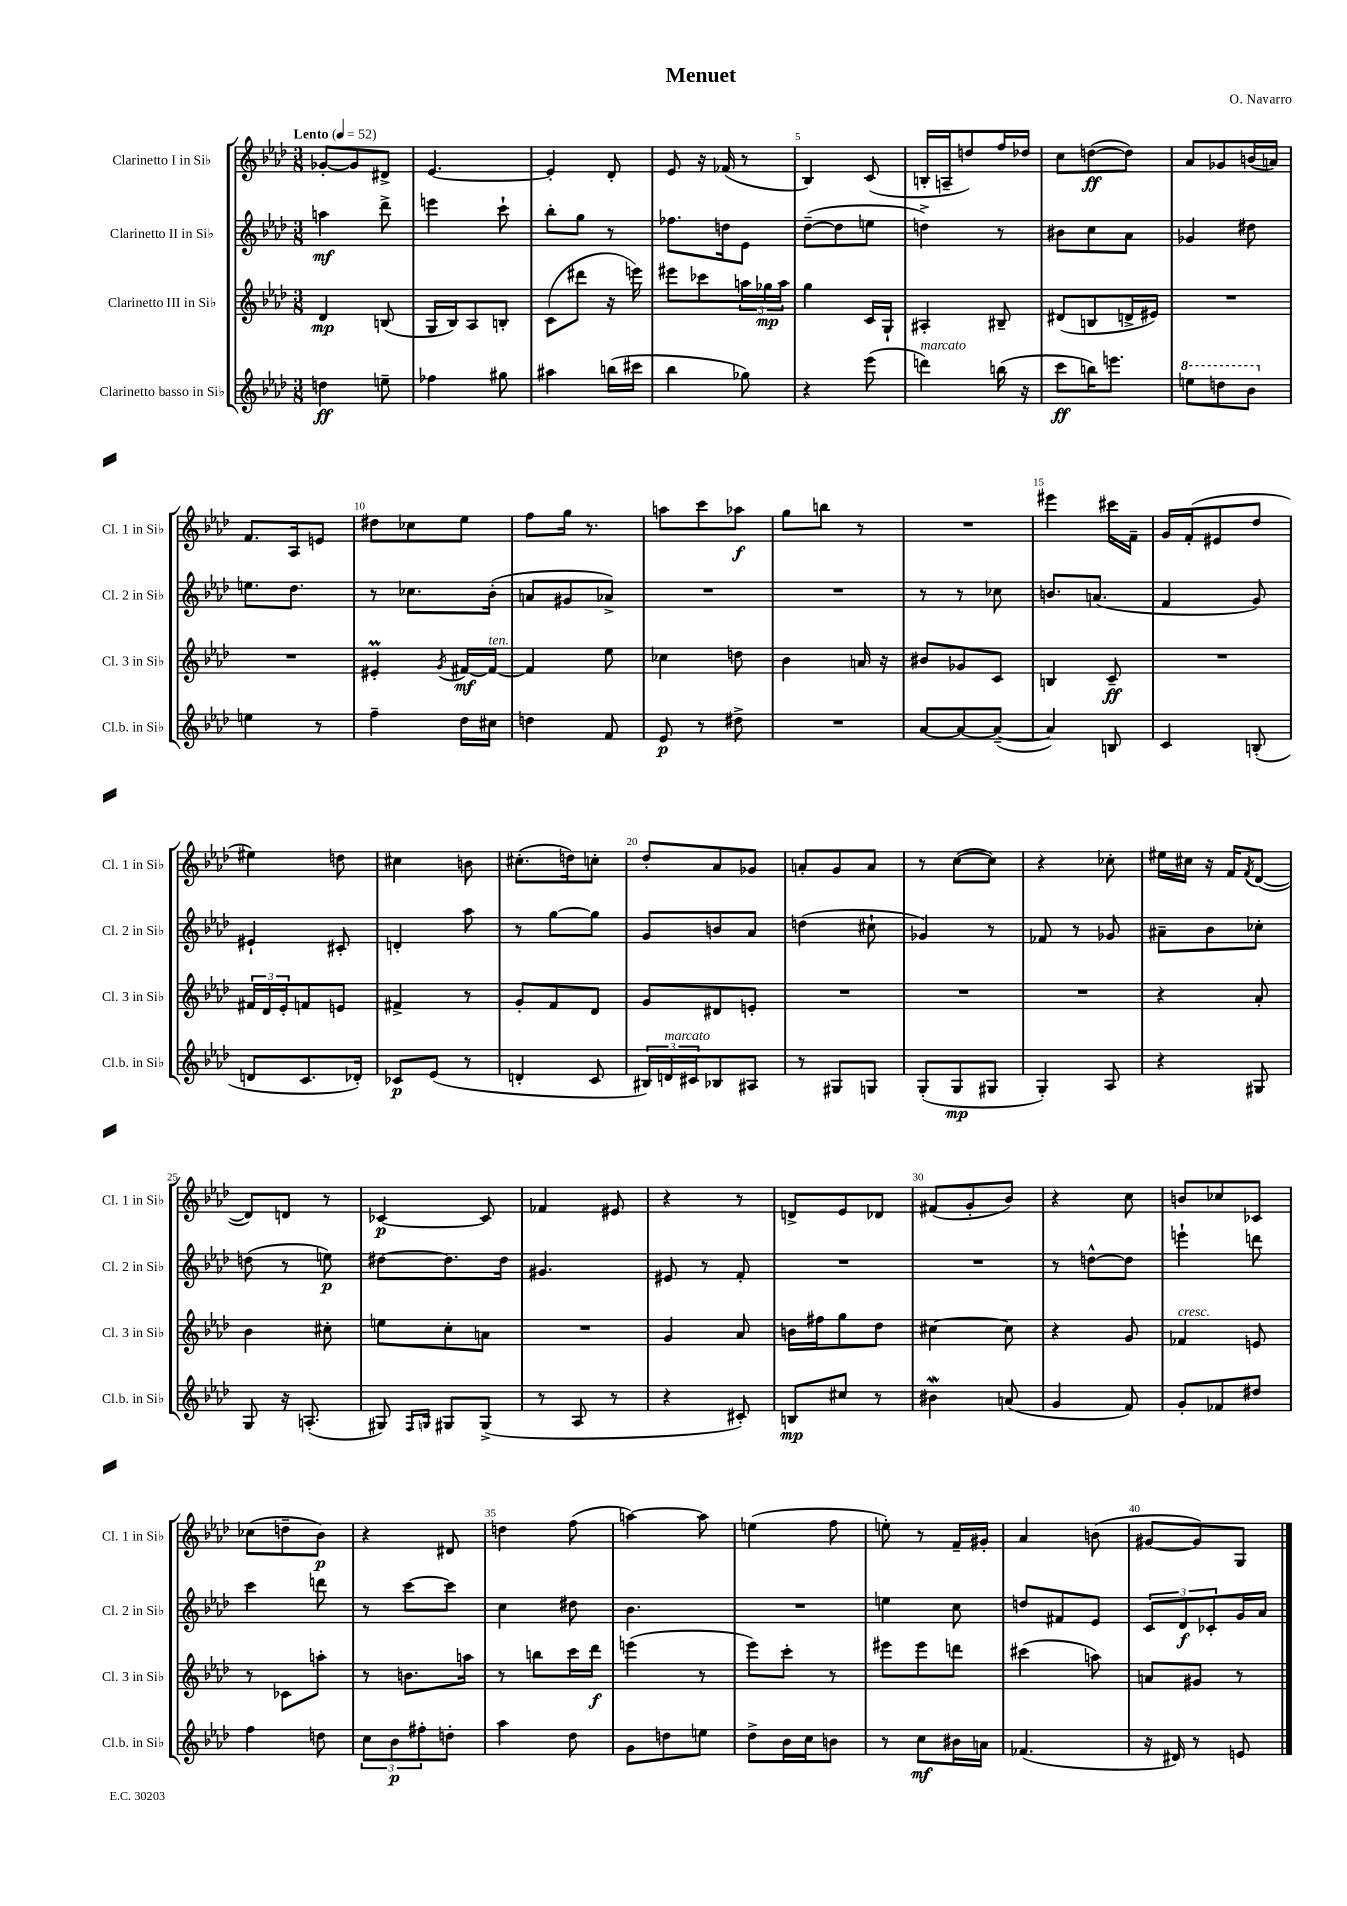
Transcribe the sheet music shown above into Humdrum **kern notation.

**kern	**kern	**kern	**kern
*staff4	*staff3	*staff2	*staff1
*clefG2	*clefG2	*clefG2	*clefG2
*k[b-e-a-d-]	*k[b-e-a-d-]	*k[b-e-a-d-]	*k[b-e-a-d-]
*M3/8	*M3/8	*M3/8	*M3/8
*MM52	*MM52	*MM52	*MM52
4dd	4d-	4aa	[8g-'
.	.	.	8g-]
8ee~	(8B	8ddd-^	8d#^
=	=	=	=
4ff-	16G	4eee	[4.e-
.	16B-)	.	.
.	8A-	.	.
8gg#	8B'	8ccc`	.
=	=	=	=
4aa#	(8c	8bb-'	4e-']
.	8ddd#	8gg	.
(16bb	16r	8r	8d-'
16ccc#	16eee)	.	.
=	=	=	=
4bb-	8eee#	8.ff-	8e-
.	8ccc-	.	16r
.	.	16dd	(16f-
8gg-)	24aa	8e-	8r
.	24gg-	.	.
.	24aa	.	.
=	=	=	=
4r	4gg	([8dd-~	4B-)
.	.	8dd-]	.
(8eee-	16c	8ee	(8c
.	16G`	.	.
=	=	=	=
4ddd)	4A#'	4dd^)	16B'
.	.	.	16A~
.	.	.	8dd)
(16bb	8B#~	8r	16ff
16r	.	.	16dd-
=	=	=	=
8ccc	(8d#	8b#	8cc
16bb)	8B	8cc	([8dd
8.eee	.	.	.
.	16d^	8a-	8dd])
.	16e#)	.	.
=	=	=	=
8eee	4.r	4g-	8a-
8ddd	.	.	8g-
8bb-	.	8dd#	(16b
.	.	.	16a)
=	=	=	=
4ee	4.r	8.ee	8.f
.	.	8.dd-	16A-
8r	.	.	8e
=	=	=	=
4ff~	4e#'	8r	8dd#
.	.	8.cc-	8cc-
.	8qg	.	.
16dd-	[16f#	.	8ee-
16cc#	16f#_	(16b-'	.
=	=	=	=
4dd	4f#]	8a	8ff
.	.	8g#	16gg
.	.	.	8.r
8f	8ee-	8a-^)	.
=	=	=	=
8e-	4cc-	4.r	8aa
8r	.	.	8ccc
8dd#^	8dd	.	8aa-
=	=	=	=
4.r	4b-	4.r	8gg
.	.	.	8bb
.	16a	.	8r
.	16r	.	.
=	=	=	=
[8a-	8b#	8r	4.r
8a-_	8g-	8r	.
(8a-~_	8c	8cc-	.
=	=	=	=
4a-])	4B	8.b	4eee#
.	.	(8.a	.
8B	8c~	.	16ccc#
.	.	.	16f~
=	=	=	=
4c	4.r	4f	16g
.	.	.	(16f'
.	.	.	8e#
(8B'	.	8g)	8dd-
=	=	=	=
8d	24f#	4e#`	4ee#)
.	24d-	.	.
.	24e-'	.	.
8.c	8f	.	.
.	8e	8c#'	8dd
16d-')	.	.	.
=	=	=	=
8c-	4f#^	4d'	4cc#
(8e-	.	.	.
8r	8r	8aa-	8b
=	=	=	=
4d'	8g'	8r	(8.cc#'
.	8f	[8gg	.
.	.	.	16dd)
8c	8d-	8gg]	8cc'
=	=	=	=
24B#)	8g	8g	8dd-'
24d	.	.	.
24c#	.	.	.
8B-	8d#	8b	8a-
8A#	8e'	8a-	8g-
=	=	=	=
8r	4.r	(4dd	8a'
8G#	.	.	8g
8G	.	8cc#`	8a
=	=	=	=
(8G'	4.r	4g-)	8r
8G	.	.	([8cc
8G#	.	8r	8cc])
=	=	=	=
4G')	4.r	8f-	4r
.	.	8r	.
8A-	.	8g-	8cc-'
=	=	=	=
4r	4r	8a#~	16ee#
.	.	.	16cc#
.	.	8b-	16r
.	.	.	16f
.	.	.	8qf
8G#	8a-'	8cc-'	([8d-
=	=	=	=
8G	4b-	(8dd	8d-])
16r	.	8r	8d
(8.A'	.	.	.
.	8cc#'	8ee)	8r
=	=	=	=
8G#)	8ee	[8dd#	[4c-
16qqF	.	.	.
16qqG	.	.	.
8G#	8cc'	8.dd#]	.
(8G#^	8a	.	8c-]
.	.	16dd#	.
=	=	=	=
8r	4.r	4.g#	4f-
8A-	.	.	.
8r	.	.	8e#
=	=	=	=
4r	4g	8e#	4r
.	.	8r	.
8c#')	8a-	8f'	8r
=	=	=	=
8B	16b	4.r	8d^
.	16ff#	.	.
8cc#	8gg	.	8e-
8r	8dd-	.	8d-
=	=	=	=
4b#	[4cc#	4.r	(8f#
.	.	.	8g'
(8a	8cc#]	.	8b-)
=	=	=	=
4g	4r	8r	4r
.	.	[8dd^^	.
8f)	8g	8dd]	8cc
=	=	=	=
8g'	4f-	4eee`	8b
8f-	.	.	8cc-
8dd#	8e	8ddd	8c-
=	=	=	=
4ff	8r	4ccc	(8cc-
.	8c-	.	8dd~
8dd	8aa'	8ddd	8b-)
=	=	=	=
12cc	8r	8r	4r
12b-	.	.	.
.	8.b	[8ccc	.
12ff#'	.	.	.
8dd'	.	8ccc]	8d#
.	16aa	.	.
=	=	=	=
4aa-	8r	4cc	4dd
.	8bb	.	.
8dd-	16ccc	8dd#	(8ff
.	16ddd-	.	.
=	=	=	=
8g	(4eee	4.b-	[4aa)
8dd	.	.	.
8ee	8r	.	8aa]
=	=	=	=
8dd-^	8eee-)	4.r	(4ee
16b-	8ccc'	.	.
16cc	.	.	.
8b	8r	.	8ff
=	=	=	=
8r	8eee#	4ee	8ee')
8cc	8eee#	.	8r
16b#	8ddd	8cc	16f~
16a	.	.	16g#'
=	=	=	=
(4.f-	(4ccc#	8dd	4a-
.	.	8f#	.
.	8aa)	8e-	(8b
=	=	=	=
16r	8a	12c	[8g#
16d#)	.	.	.
.	.	12d-	.
8r	8g#	.	8g#])
.	.	12c-'	.
8e	8r	16g	8G
.	.	16a-	.
==	==	==	==
*-	*-	*-	*-
